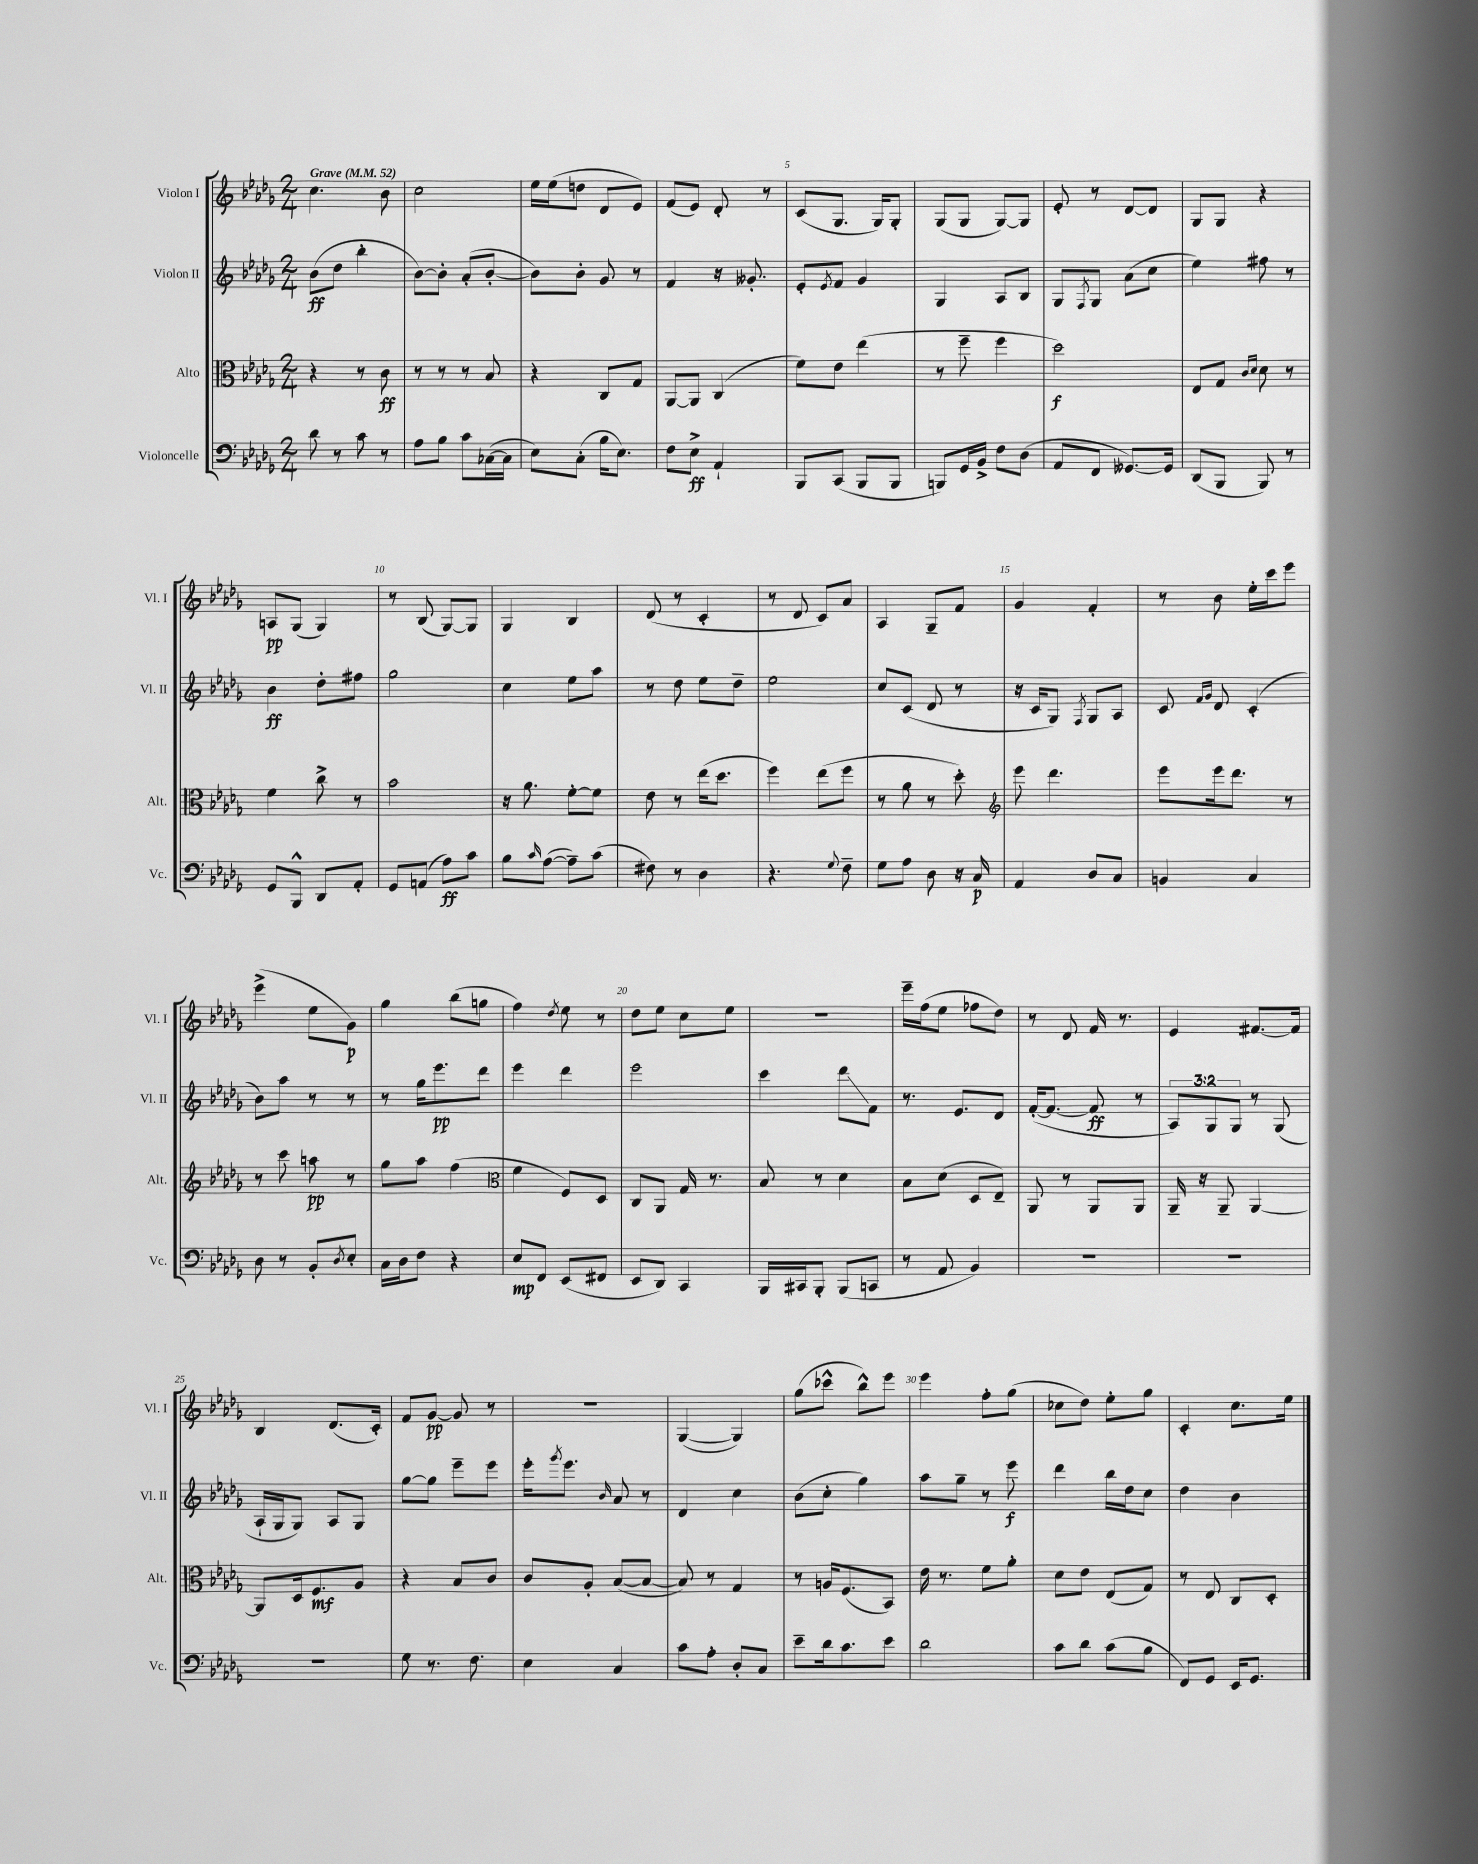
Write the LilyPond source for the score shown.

<<
\new StaffGroup <<
\new Staff = "s0" \with { instrumentName = "Violon I" shortInstrumentName = "Vl. I" } {
    \clef treble \key des \major \numericTimeSignature \time 2/4 \tempo "Grave" 4 = 52
    c''4. bes'8 |
    c''2 |
    ees''16 ees''16( d''8 des'8 ees'8) |
    f'8( ees'8) des'8-. r8 |
    c'8( ges8. ges16) ges8-. |
    ges8( ges8 ges8~) ges8 |
    ees'8-. r8 des'8~ des'8 |
    ges8 ges8 r4 |
    a8\pp ges8( ges4) |
    r8 bes8( ges8~) ges8 |
    ges4 bes4 |
    des'8( r8 c'4-. |
    r8 des'8 c'8) aes'8 |
    aes4 ges8-- f'8 |
    ges'4 f'4-. |
    r8 bes'8 ees''16-. c'''16 ees'''8 |
    ees'''4->( ees''8 ges'8\p) |
    ges''4 bes''8( g''8 |
    f''4) \acciaccatura { des''8 } ees''8 r8 |
    des''8 ees''8 c''8 ees''8 |
    r2 |
    ees'''16-- f''16( ees''8 fes''8 des''8) |
    r8 des'8 f'16 r8. |
    ees'4 fis'8.~ fis'16 |
    bes4 des'8.( c'16-.) |
    f'8 ges'8~\pp ges'8 r8 |
    r2 |
    ges4~( ges4) |
    ges''8( ces'''8-^ bes''8-^) ees'''8 |
    ees'''4 f''8-. ges''8( |
    ces''8 des''8) ees''8-. ges''8 |
    c'4-. c''8. ees''16 \bar "|." |
}
\new Staff = "s1" \with { instrumentName = "Violon II" shortInstrumentName = "Vl. II" } {
    \clef treble \key des \major \numericTimeSignature \time 2/4 \override Staff.TupletNumber.text = #tuplet-number::calc-fraction-text
    bes'8\ff( des''8 bes''4-. |
    bes'8~) bes'8-. aes'8-.( bes'8~-. |
    bes'8) bes'8-. ges'8 r8 |
    f'4 r16 geses'8.-. |
    ees'8-. \acciaccatura { ees'8 } f'8 ges'4 |
    ges4 aes8 bes8 |
    ges8 \acciaccatura { f8 } ges8 aes'8( c''8 |
    ees''4) fis''8 r8 |
    bes'4\ff des''8-. fis''8 |
    ges''2 |
    c''4 ees''8 aes''8 |
    r8 des''8 ees''8 des''8-- |
    ees''2 |
    c''8 c'8( des'8 r8 |
    r16 c'16 ges8) \acciaccatura { f8 } ges8 aes8 |
    c'8 \grace { f'16 ges'16 } des'8 c'4-.( |
    bes'8) aes''8 r8 r8 |
    r8 ges''16 ees'''8.\pp des'''8 |
    ees'''4 des'''4 |
    ees'''2 |
    c'''4 des'''8\glissando f'8 |
    r8. ees'8. des'8 |
    f'16~-.( f'8.~ f'8\ff r8 |
    \tuplet 3/2 { aes8) ges8 ges8 } r8 ges8( |
    aes16-! ges16 ges8) aes8 ges8 |
    ges''8~ ges''8 ees'''8-- ees'''8 |
    ees'''16-. \acciaccatura { ges'''8 } ees'''8. \grace { bes'16 } aes'8 r8 |
    des'4 c''4 |
    bes'8( c''8-. ges''4) |
    aes''8 ges''8-- r8 ees'''8\f |
    des'''4 bes''16 des''16 c''8 |
    des''4 bes'4 \bar "|." |
}
\new Staff = "s2" \with { instrumentName = "Alto" shortInstrumentName = "Alt." } {
    \clef alto \key des \major \numericTimeSignature \time 2/4
    r4 r8 c'8\ff |
    r8 r8 r8 bes8 |
    r4 c8 ges8 |
    aes,8~ aes,8 c4( |
    f'8) ees'8 ees''4( |
    r8 f''8-- f''4 |
    des''2\f) |
    ees8 ges8 \grace { c'16 des'16 } des'8 r8 |
    f'4 c''8-> r8 |
    bes'2 |
    r16 aes'8. f'8~-. f'8 |
    ees'8 r8 ees''16( des''8. |
    f''4) ees''8( f''8 |
    r8 aes'8 r8 des''8-.) |
    \clef treble ees'''8 des'''4. |
    ees'''8 ees'''16 des'''8. r8 |
    r8 c'''8 a''8\pp r8 |
    ges''8 aes''8 f''4( |
    \clef alto f'4 f8) des8 |
    c8 aes,8 ges16 r8. |
    bes8 r8 des'4 |
    bes8 des'8( des8 ees8--) |
    aes,8 r8 aes,8 aes,8 |
    aes,16-- r16 aes,8-- aes,4~ |
    aes,8 des16 f8.\mf aes8 |
    r4 bes8 c'8 |
    c'8 aes8-. bes8~( bes8~ |
    bes8) r8 ges4 |
    r8 a16 f8.( bes,8) |
    ees'16 r8. f'8 aes'8-. |
    des'8 ees'8 ees8( ges8) |
    r8 ees8 c8 des8-. \bar "|." |
}
\new Staff = "s3" \with { instrumentName = "Violoncelle" shortInstrumentName = "Vc." } {
    \clef bass \key des \major \numericTimeSignature \time 2/4
    des'8 r8 c'8 r8 |
    aes8 bes8 c'8 ces16~( ces16 |
    ees8) c8-.( bes16 ees8.) |
    f8 ees8->\ff aes,4-! |
    bes,,8 c,8( bes,,8 bes,,8 |
    b,,8) ges,16 bes,16-> f8 des8( |
    aes,8 f,8 geses,8.~) geses,16 |
    des,8( bes,,8 bes,,8) r8 |
    ges,8 bes,,8-^ des,8 aes,8-. |
    ges,8 a,8( aes8\ff) c'8 |
    bes8 \grace { c'16 } aes8~( aes8--) c'8( |
    fis8) r8 des4 |
    r4. \appoggiatura { ges8 } f8-- |
    ges8 aes8 des8 r16 c16\p |
    aes,4 des8 c8 |
    b,4 c4 |
    des8 r8 bes,8-. \acciaccatura { des8 } ees8-. |
    c16 des16 f8 r4 |
    ees8\mp f,8 ees,8( fis,8 |
    ees,8 des,8) c,4 |
    bes,,16 cis,16 bes,,8-. bes,,8( c,8 |
    r8 aes,8 bes,4) |
    R2 |
    R2 |
    R2 |
    ges8 r8. f8. |
    ees4 c4 |
    c'8 aes8-. des8-. c8 |
    ees'8-- des'16 c'8. ees'8 |
    des'2 |
    c'8 des'8 c'8( bes8 |
    f,8) ges,8 ees,16 ges,8. \bar "|." |
}
>>
>>
\layout { \context { \Score \override BarNumber.break-visibility = ##(#f #t #t) barNumberVisibility = #(every-nth-bar-number-visible 5) } }
